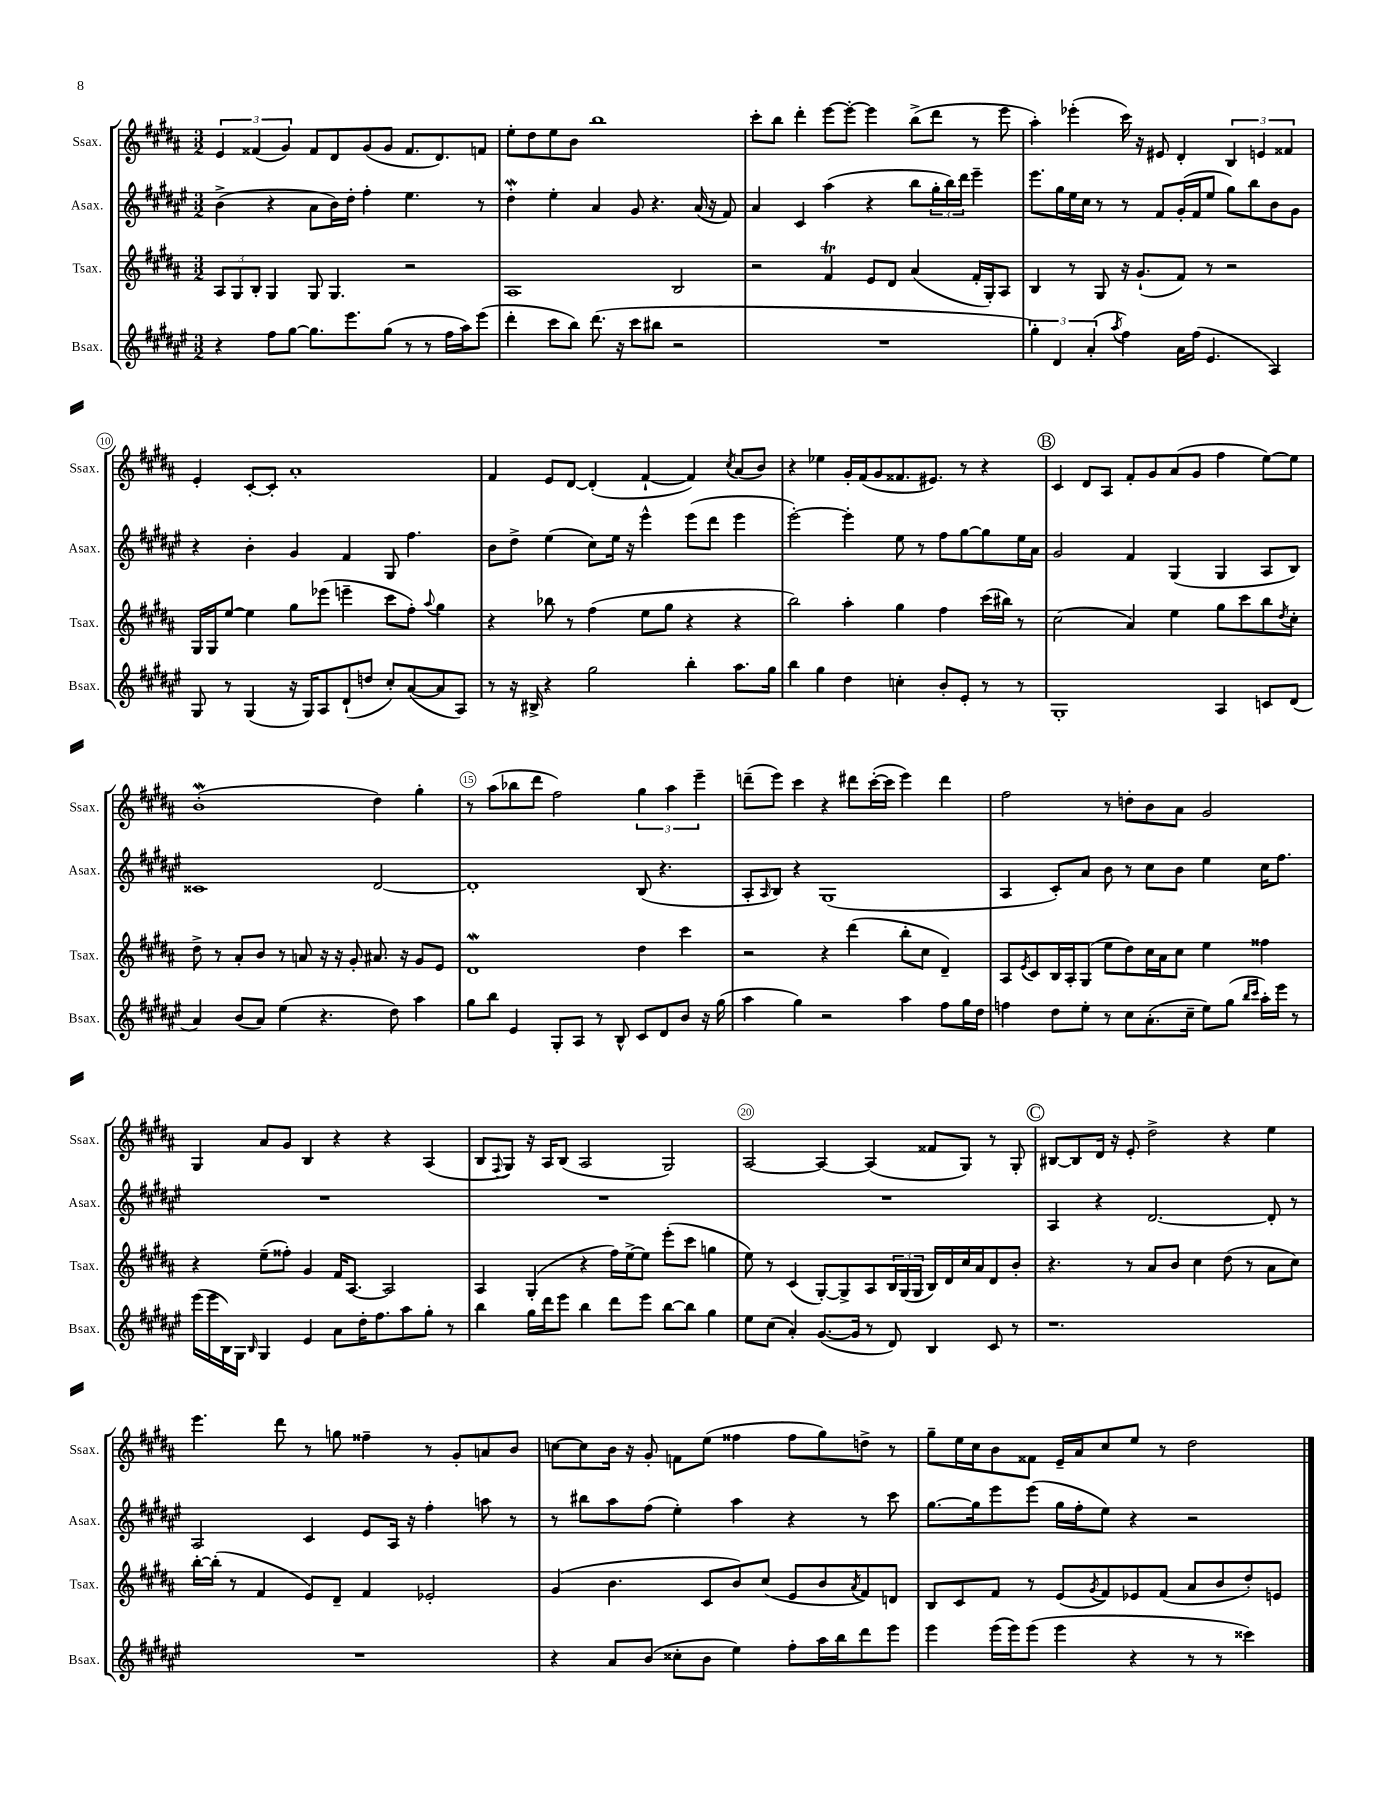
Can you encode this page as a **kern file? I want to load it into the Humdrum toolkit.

**kern	**kern	**kern	**kern
*staff4	*staff3	*staff2	*staff1
*clefG2	*clefG2	*clefG2	*clefG2
*k[f#c#g#d#a#e#]	*k[f#c#g#d#a#]	*k[f#c#g#d#a#e#]	*k[f#c#g#d#a#]
*M3/2	*M3/2	*M3/2	*M3/2
4r	12A#	(4b^	6e
.	12G#	.	.
.	12B'	.	(6f##
8ff#	4G#	4r	.
.	.	.	6g#)
[8gg#	.	.	.
8.gg#]	8G#	8a#	8f##
.	4.G#	16b)	8d#
8.eee#	.	16dd#'	.
.	.	4ff#'	(8g#
(8gg#	.	.	8g#
8r	2r	4.ee#	8.f##
8r	.	.	.
.	.	.	8.d#)
16ff#	.	.	.
16aa#)	.	.	.
(8eee#	.	8r	8f
=	=	=	=
4ddd#'	1A#	4dd#'	8ee'
.	.	.	8dd#
8ccc#	.	4ee#'	8ee
8bb)	.	.	8b
(8.ddd#	.	4a#	1bb
16r	.	.	.
8ccc#	.	8g#	.
8bb#	.	4.r	.
2r	2B	.	.
.	.	(16a#	.
.	.	16r	.
.	.	8f#)	.
=	=	=	=
1.r	2r	4a#	8ccc#'
.	.	.	8bb
.	.	4c#	4ddd#'
.	4f#	(4aa#	[8eee
.	.	.	8eee'_
.	8e	4r	4eee]
.	8d#	.	.
.	(4a#	8bb	(8bb^
.	.	24gg#'	8ddd#
.	.	24bb)	.
.	.	24ddd#	.
.	16f#'	4eee#~	8r
.	16G#')	.	.
.	8A#	.	8eee
=	=	=	=
6gg#')	4B	8.eee#	4aa#')
6d#	.	.	.
.	.	16gg#	.
.	8r	16ee#	(4eee-'
.	.	16cc#	.
(6a#'	.	.	.
.	8G#	8r	.
8qaa#	.	.	.
4ff#)	16r	8r	16ccc#)
.	(8.g#`	.	16r
.	.	8f#	8e#
16a#	8f#)	(16g#'	4d#'
(16ff#	.	16f#	.
4.e#	8r	8ee#	.
.	2r	8gg#)	6B
.	.	8bb	.
.	.	.	6e
4A#)	.	8b	.
.	.	.	6f##
.	.	8g#	.
=	=	=	=
8G#	16G#	4r	4e'
.	16G#	.	.
8r	[8ee	.	.
(4G#	4ee]	4b'	[8c#'
.	.	.	8c#']
16r	8gg#	4g#	1a#'
16G#)	.	.	.
8A#	(8eee-	.	.
(8d#`	4eee~	4f#	.
8dd	.	.	.
8cc#')	8ccc#	8G#	.
([8a#	8ff#')	4.ff#	.
.	8qqaa#	.	.
8a#]	4gg#	.	.
8A#)	.	.	.
=	=	=	=
8r	4r	8b	4f#
16r	.	8dd#^	.
16B#^	.	.	.
4r	8bb-	(4ee#	8e
.	8r	.	[8d#
2gg#	(4ff#	8cc#)	(4d#']
.	.	16ee#	.
.	.	16r	.
.	8ee	4eee#^^	[4f#`
.	8gg#	.	.
4bb'	4r	(8eee#	4f#])
.	.	8ddd#	.
.	.	.	8qcc#
8.aa#	4r	4eee#	(8a#
.	.	.	8b)
16gg#	.	.	.
=	=	=	=
4bb	2bb)	[2eee#')	4r
4gg#	.	.	4ee-
4dd#	4aa#'	4eee#']	16g#'
.	.	.	(16f#
.	.	.	8g#
4cc'	4gg#	8ee#	8.f##
.	.	8r	.
.	.	.	8.e#)
8b'	4ff#	8ff#	.
8e#'	.	[8gg#	8r
8r	(16ccc#	8gg#]	4r
.	16bb#)	.	.
8r	8r	16ee#	.
.	.	16a#	.
=	=	=	=
1G#'	(2cc#	2g#	4c#
.	.	.	8d#
.	.	.	8A#
.	4a#)	4f#	8f#'
.	.	.	8g#
.	4ee	(4G#	(8a#
.	.	.	8g#
4A#	8gg#	4G#	4ff#
.	8ccc#	.	.
8c	8bb	8A#	[8ee)
.	8qdd#	.	.
(8d#	8cc#'	8B)	8ee]
=	=	=	=
4a#)	8dd#^	1c##	(1b'
.	8r	.	.
(8b	8a#'	.	.
8a#)	8b	.	.
(4ee#	8r	.	.
.	8a	.	.
4.r	16r	.	.
.	16r	.	.
.	8g#'	.	.
.	8.a#	[2d#	4dd#)
8dd#)	.	.	.
.	16r	.	.
4aa#	8g#	.	4gg#'
.	8e	.	.
=	=	=	=
8gg#	1d#	1d#']	8r
8bb	.	.	(8aa#
4e#	.	.	8bb-
.	.	.	8ddd#
8G#'	.	.	2ff#)
8A#	.	.	.
8r	.	.	.
8B^^	.	.	.
8c#	4dd#	(8B	6gg#
8d#	.	4.r	.
.	.	.	6aa#
8b	4ccc#	.	.
.	.	.	6eee~
16r	.	.	.
(16gg#	.	.	.
=	=	=	=
4aa#	2r	8A#'	(8ddd~
.	.	16qqA#	.
.	.	8B)	8eee)
4gg#)	.	4r	4ccc#
2r	4r	(1G#	4r
.	(4ddd#	.	8ddd#
.	.	.	([16ccc#'
.	.	.	16ccc#]
4aa#	8bb'	.	4eee)
.	8cc#	.	.
8ff#	4d#~)	.	4ddd#
16gg#	.	.	.
16dd#	.	.	.
=	=	=	=
4ff	8A#	4A#	2ff#
.	8qe	.	.
.	8c#	.	.
8dd#	16B	8c#')	.
.	16A#'	.	.
8ee#'	(8G#	8a#	.
8r	8ee	8b	8r
8cc#	8dd#)	8r	8dd'
(8.a#'	16cc#	8cc#	8b
.	16a#	.	.
.	8cc#	8b	8a#
16cc#~	.	.	.
8ee#)	4ee	4ee#	2g#
(8gg#	.	.	.
16qqbb	.	.	.
16qqccc#	.	.	.
16aa#')	4ff##	16cc#	.
16eee#	.	8.ff#	.
8r	.	.	.
=	=	=	=
(16eee#	4r	1.r	4G#
16eee#	.	.	.
16B)	.	.	.
16G#	.	.	.
16qqB	.	.	.
4G#	(8ee~	.	8a#
.	8ff##')	.	8g#
4e#	4g#	.	4B
8a#	16f#	.	4r
.	[8.A#	.	.
16dd#'	.	.	.
8.ff#	.	.	.
.	2A#]	.	4r
8aa#	.	.	.
8gg#'	.	.	(4A#
8r	.	.	.
=	=	=	=
4bb	4A#	1.r	8B
.	.	.	8qqF#
.	.	.	8G#)
16gg#	(4G#'	.	16r
16ddd#	.	.	16A#
8eee#	.	.	(8B
4bb	4r	.	2A#
8ddd#	16ff#)	.	.
.	[16ee^	.	.
8eee#	8ee]	.	.
[8bb	(8eee'	.	2G#)
8bb]	8ccc#	.	.
4gg#	4gg	.	.
=	=	=	=
8ee#	8ee)	1.r	[2A#
(8cc#	8r	.	.
4a#')	(4c#	.	.
([8.g#	[8G#')	.	4A#_
.	8G#^]	.	.
16g#]	.	.	.
8r	8A#	.	(4A#]
8d#)	24B	.	.
.	(24G#	.	.
.	24G#	.	.
4B	16B)	.	8f##
.	16d#	.	.
.	16cc#	.	8G#)
.	16a#	.	.
8c#	8d#	.	8r
8r	8b'	.	8G#'
=	=	=	=
1.r	4.r	4A#	[8B#
.	.	.	8B#]
.	.	4r	16d#
.	.	.	16r
.	8r	.	8e'
.	8a#	[2.d#	2dd#^
.	8b	.	.
.	4cc#	.	.
.	(8dd#	.	4r
.	8r	.	.
.	8a#	8d#']	4ee
.	8cc#)	8r	.
=	=	=	=
1.r	[16bb'	2A#	4.eee
.	(16bb']	.	.
.	8r	.	.
.	4f#	.	.
.	.	.	8ddd#
.	8e)	4c#	8r
.	8d#~	.	8gg
.	4f#	8e#	4ff##~
.	.	16A#	.
.	.	16r	.
.	2e-'	4ff#'	8r
.	.	.	8g#'
.	.	8aa	8a
.	.	8r	8b
=	=	=	=
4r	(4g#	8r	[8cc
.	.	8bb#	8cc]
8a#	4.b	8aa#	16b
.	.	.	16r
(8b	.	(8ff#	8g#'
8cc##'	.	4ee#')	8f
8b	8c#	.	(8ee
4ee#)	8b)	4aa#	4ff##
.	(8cc#	.	.
8ff#'	8e	4r	8ff##
16aa#	8b	.	8gg#)
16bb	.	.	.
.	8qa#	.	.
8ddd#	8f#)	8r	8dd^
8eee#	8d	8ccc#	8r
=	=	=	=
4eee#	8B	[8.gg#	8gg#~
.	8c#	.	16ee
.	.	16gg#]	16cc#
(16eee#	8f#	8eee#	8b
16eee#)	.	.	.
(8eee#	8r	(8eee#	8f##
4eee#	(8e	16gg#	16e~
.	.	16ff#'	16a#
.	8qg#	.	.
.	8f#)	8ee#)	8cc#
4r	8e-	4r	8ee
.	(8f#	.	8r
8r	8a#	2r	2dd#
8r	8b	.	.
4ccc##)	8dd#')	.	.
.	8e	.	.
==	==	==	==
*-	*-	*-	*-
